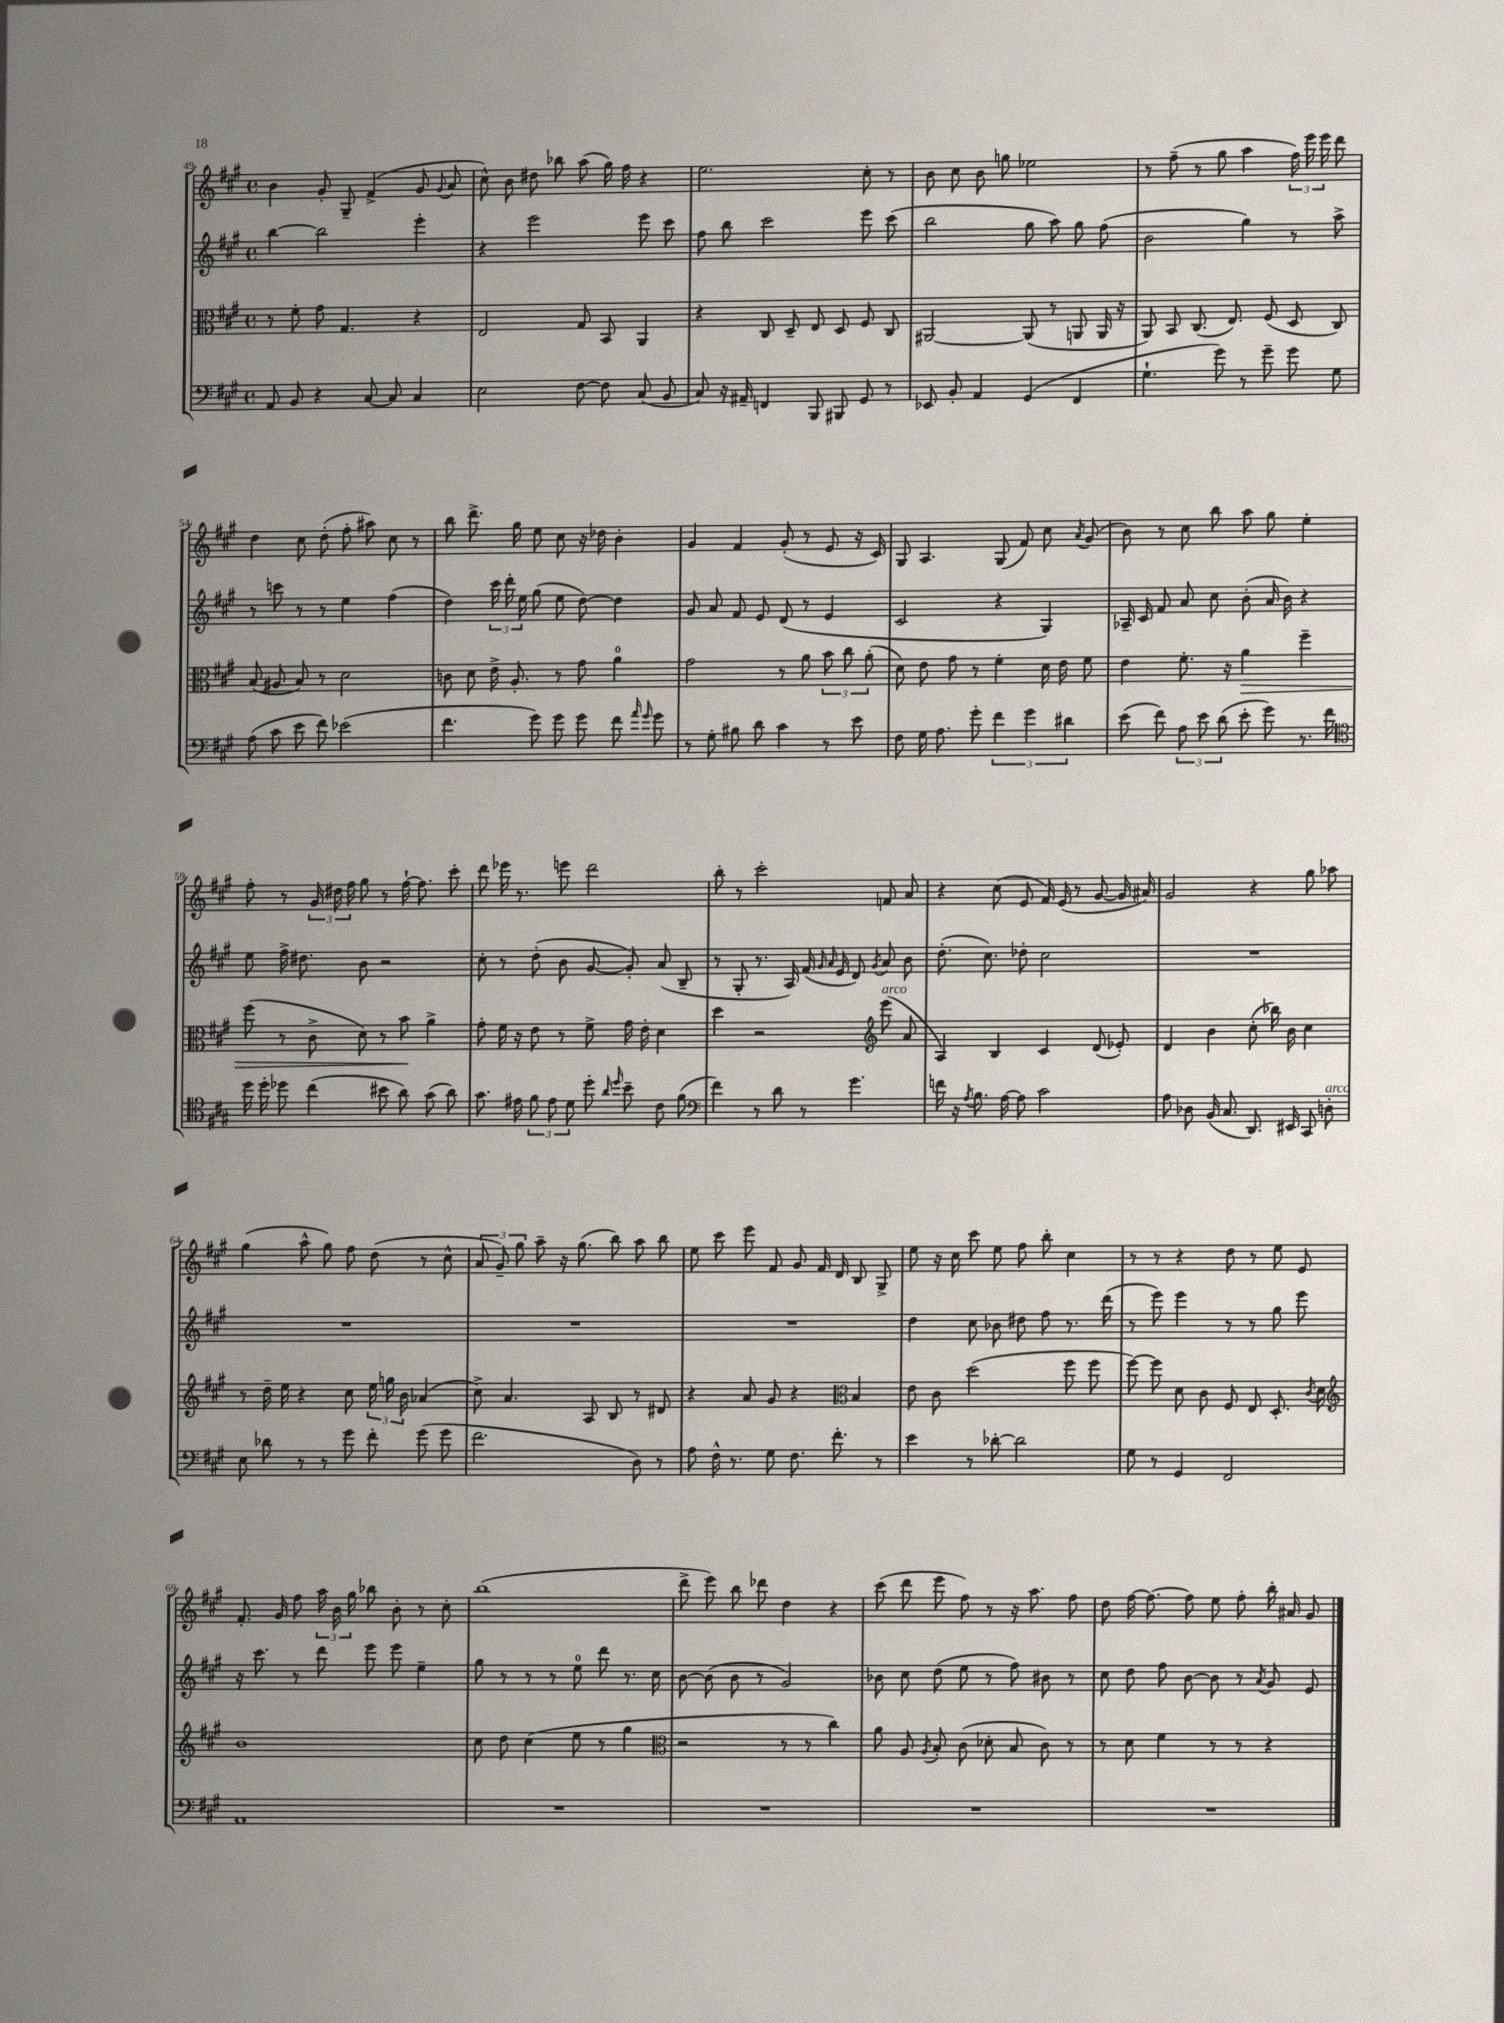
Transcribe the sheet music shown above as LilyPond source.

<<
\new StaffGroup <<
\new Staff = "s0" {
    \clef treble \key a \major \defaultTimeSignature \time 4/4
    \autoBeamOff b'4 gis'8-. gis8-- fis'4->( gis'8 \appoggiatura { gis'8 } a'8 |
    cis''8-^) b'8 dis''8 bes''8 a''8( gis''16) fis''16 r4 |
    e''2. cis''8-. r8 |
    b'8 cis''8 b'8 g''8 ees''2 |
    r8 fis''8--( r8 gis''8 a''4 \tuplet 3/2 { fis''16) e'''16 e'''16 } d'''8 |
    d''4 cis''8 d''8-.( fis''8-. ais''8) cis''8 r8 |
    b''8 d'''8.-> gis''16 e''8 cis''8 r16 des''16 b'4-. |
    gis'4 fis'4 gis'8-.( r8 e'8 r16 cis'16) |
    gis8 a4. gis8( fis'8) cis''8 \acciaccatura { a'8 } gis'8( |
    b'8) r8 cis''8 b''8 a''8 gis''8 e''4-. |
    fis''8-. r8 \tuplet 3/2 { gis'16 dis''16 fis''16 } gis''8 r8 fis''16~-! fis''8. cis'''8-. |
    d'''8 ees'''16 r8. e'''8 d'''2 |
    b''8-. r8 cis'''2-. f'8 a'8 |
    r4 cis''8( e'8 fis'16) e'16( r8 gis'8~ gis'16 ais'16) |
    gis'2 r4 gis''8 aes''8 |
    gis''4( a''8-^ gis''8) fis''8 d''8( r8 cis''8-^ |
    \tuplet 3/2 { a'8 gis'8--) gis''8 } a''8-- r16 gis''8.( b''8) a''8 b''8 |
    e''8 cis'''8 e'''8 fis'8 gis'8 fis'16 d'16 b8 gis8-> |
    e''8 r16 cis''16 cis'''8 e''8 fis''8 b''8-. cis''4 |
    r8 r8 r4 d''8 r8 e''8 e'8 |
    fis'8.-. gis'16 fis''8 \tuplet 3/2 { a''16 b'16 gis''16 } bes''8 b'8-. r8 cis''8-. |
    b''1( |
    d'''8-> e'''8) b''8 des'''8 d''4 r4 |
    cis'''8( d'''8 e'''8 fis''8) r8 r16 a''8. fis''8 |
    d''8 fis''16~ fis''8.~ fis''8 e''8 fis''8-. b''16-. ais'16 gis'8 \bar "|." |
}
\new Staff = "s1" {
    \clef treble \key a \major \defaultTimeSignature \time 4/4
    \autoBeamOff b''4~ b''2 e'''4-. |
    r4 e'''2 e'''8 cis'''8 |
    fis''8 b''8 cis'''2 e'''8 cis'''8( |
    b''2 gis''8 a''8) gis''8 fis''8( |
    b'2 gis''4) r8 a''8-> |
    r8 c'''8 r8 r8 e''4 fis''4( |
    d''4) \tuplet 3/2 { cis'''16 d'''16-. e''16 } gis''8( e''8 d''8~) d''4 |
    gis'8 a'8 fis'8 e'8 d'8( r8 e'4 |
    cis'2 r4 gis4) |
    aes16-- cis'16 fis'8 a'8 cis''8 b'8-.( a'16 b'16) r4 |
    e''8 fis''16-> dis''8. b'8 r2 |
    cis''8-. r8 d''8-.( b'8 gis'8~ gis'8-.) a'8( b8-- |
    r8 gis8-. r8. a16) fis'16( \grace { gis'16 a'16 } e'16 d'8) \acciaccatura { gis'8 } a'8 b'8 |
    d''8.-.( cis''8.) des''8-. cis''2 |
    R1 |
    R1 |
    R1 |
    R1 |
    d''4 cis''8 bes'8 dis''8 fis''8 r8. d'''16( |
    r8 e'''8) e'''4 r8 r8 gis''8 e'''8 |
    r16 cis'''8. r8 d'''8 e'''8 e'''8 e''4-- |
    gis''8 r8 r8 r8 e''8-0 d'''8 r8. cis''16 |
    b'8~ b'8( b'8 r8 gis'2) |
    bes'8 cis''8 d''8( e''8 r8 fis''8) bis'8 r8 |
    cis''8 d''8 fis''8 b'8~ b'8 r8 \acciaccatura { a'8 } gis'8 e'8 \bar "|." |
}
\new Staff = "s2" {
    \clef alto \key a \major \defaultTimeSignature \time 4/4
    \autoBeamOff r8 fis'8-. gis'8 gis4. r4 |
    e2 gis8 b,8 a,4 |
    r4 cis8 d8-- e8 d8 fis8 cis8 |
    ais,2~ ais,8( r8 a,8 a,16 r16 |
    a,8) b,8 cis8.( e8.) fis8( d8 cis8) |
    b8( ais8 b8) r8 d'2 |
    c'8 d'8 e'16-> a8.-. r8 gis'8 a'4-0 |
    gis'2 r8 a'8 \tuplet 3/2 { b'8 cis''8 a'8-.( } |
    d'8) e'8 gis'8 r8 fis'4-. d'16 e'16 fis'8 |
    e'4 fis'8.-. r16 a'4\> fis''4-- |
    fis''8( r8 cis'8-> d'8) r8 b'8\! a'4-> |
    gis'8-. fis'16 r16 e'8 r8 fis'8-> gis'16 e'16-. d'4 |
    d''4 r2 \clef treble e'''8^\markup { \italic "arco" }( a'8 |
    a4) b4 cis'4 d'8( ees'8-.) |
    d'4 b'4 cis''8-.( bes''16) b'16 cis''4 |
    r8 d''16-- e''16 r4 cis''8 \tuplet 3/2 { e''16 g''16 b'16 } aes'4( |
    cis''8->) a'4. a8 b8 r8 dis'8 |
    r4 a'8 gis'8 r4 \clef alto b4 |
    e'8 cis'8 d''2( fis''8 fis''8 |
    fis''8~) fis''8 d'8 cis'8 fis8 e8 d8.-. \acciaccatura { cis'8 } d'16 |
    \clef treble b'1 |
    cis''8 d''8 cis''4( e''8 r8 gis''4 |
    \clef alto r2 r8 r8 cis''4) |
    a'8 a8 \acciaccatura { a8 } b8-. cis'8( des'8-. b8 cis'8) r8 |
    r8 d'8 fis'4 r8 r8 r4 \bar "|." |
}
\new Staff = "s3" {
    \clef bass \key a \major \defaultTimeSignature \time 4/4
    \autoBeamOff a,8 b,8 r4 cis8~ cis8 cis4 |
    e2 fis8~ fis8 cis8( b,8 |
    cis8) r16 ais,16-- f,4 b,,8 bis,,8 gis,8 r8 |
    ees,8 b,8-. a,4 gis,4( fis,4 |
    gis4.-! gis'8) r8 gis'8-- gis'8 gis8 |
    a8( cis'8 e'8 fis'8) ees'2( |
    fis'4. gis'8) gis'8 gis'8 fis'8 \grace { a'16 gis'16 } gis'8 |
    r8 gis8-. bis8 d'8 cis'4 r8 e'8 |
    fis8 gis16 a8. gis'8-. \tuplet 3/2 { fis'4 gis'4 dis'4 } |
    e'8( fis'8) \tuplet 3/2 { a8 e'8 d'8( } e'8-. gis'8) r8. fis'16 |
    \clef tenor d''16 d''16-. des''8 cis''4( bis'8 a'8) gis'8( a'8) |
    gis'8. eis'16 \tuplet 3/2 { fis'8 eis'8 d'8 } d''8-. \grace { a'16 d''16 } b'8-- cis'8 fis'8( |
    \clef bass fis'4) r8 d'8 r8 gis'4. |
    f'16 r16 \acciaccatura { a8 } b8. a16~ a8 cis'2 |
    a8 des8 b,16( cis8. d,8.) eis,16 cis,8 d8-.^\markup { \italic "arco" } |
    e8 des'8 r8 r8 gis'8 fis'8-. gis'8( gis'8 |
    fis'2. d8) r8 |
    a8 fis16-^ r8. gis8 fis8. fis'8.-. r8 |
    e'4 r8 des'8~-. des'2 |
    gis8 r8 gis,4 fis,2 |
    a,1 |
    R1 |
    R1 |
    R1 |
    R1 \bar "|." |
}
>>
>>
\layout { \context { \Score currentBarNumber = #49 } }
